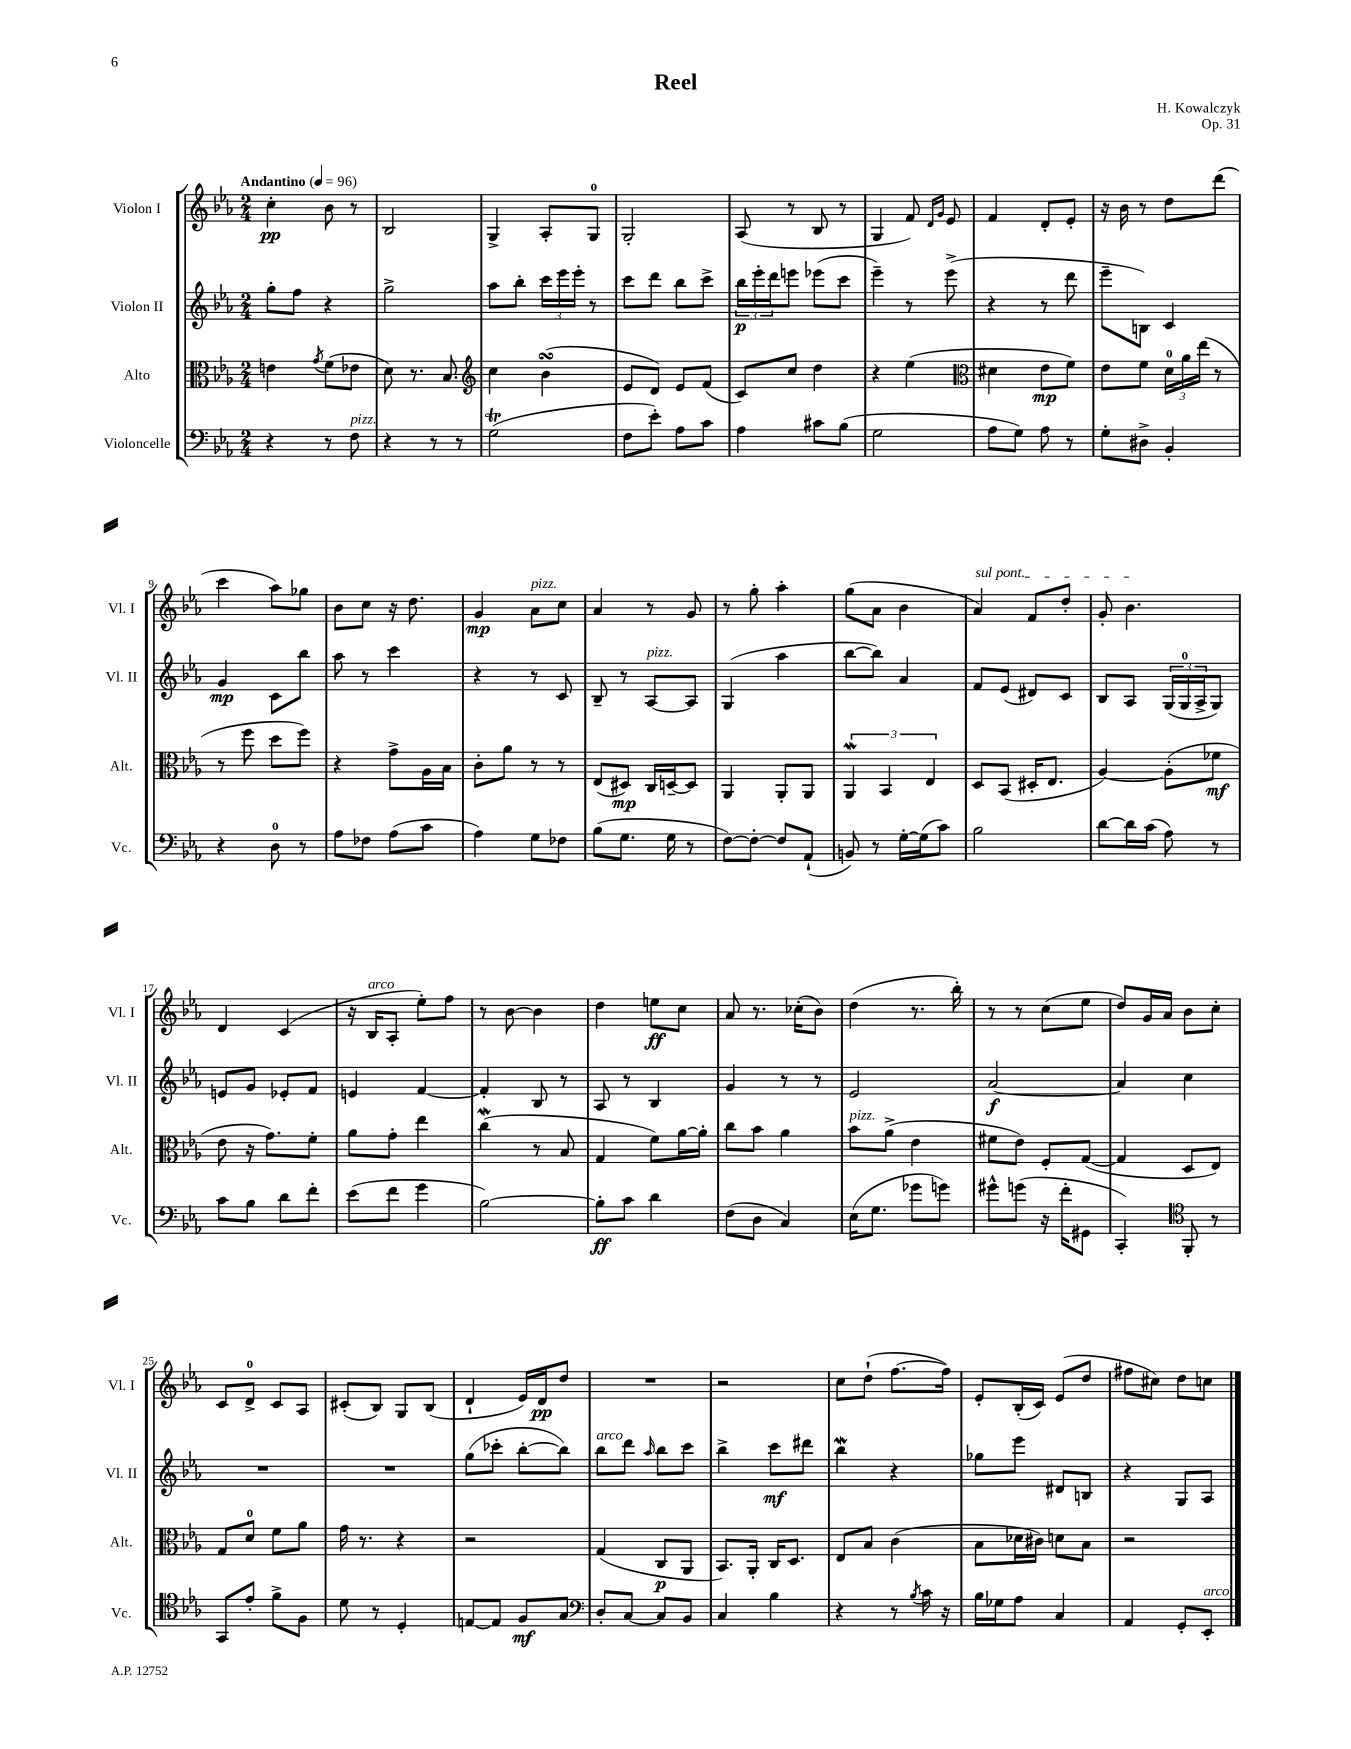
\header { title = "Reel" composer = "H. Kowalczyk" opus = "Op. 31" }
<<
\new StaffGroup <<
\new Staff = "s0" \with { instrumentName = "Violon I" shortInstrumentName = "Vl. I" } {
    \clef treble \key ees \major \numericTimeSignature \time 2/4 \tempo "Andantino" 4 = 96
    c''4-.\pp bes'8 r8 |
    bes2 |
    g4-> aes8-. g8-0 |
    g2-. |
    aes8( r8 bes8 r8 |
    g4 f'8) \grace { d'16 g'16 } ees'8 |
    f'4 d'8-. ees'8-. |
    r16 bes'16 r8 d''8 d'''8( |
    c'''4 aes''8) ges''8 |
    bes'8 c''8 r16 d''8. |
    g'4\mp aes'8^\markup { \italic "pizz." } c''8 |
    aes'4 r8 g'8 |
    r8 g''8-. aes''4-. |
    g''8( aes'8 bes'4 |
    \once \override TextSpanner.bound-details.left.text = \markup { \italic "sul pont." } aes'4\startTextSpan) f'8 d''8-. |
    g'8-. bes'4.\stopTextSpan |
    d'4 c'4( |
    r16 bes16^\markup { \italic "arco" } aes8-. ees''8-.) f''8 |
    r8 bes'8~ bes'4 |
    d''4 e''8\ff c''8 |
    aes'8 r8. ces''16-.( bes'8) |
    d''4( r8. bes''16-.) |
    r8 r8 c''8( ees''8 |
    d''8) g'16 aes'16 bes'8 c''8-. |
    c'8 d'8-0-> c'8 aes8 |
    cis'8-.( bes8) g8 bes8( |
    d'4-! ees'16) d'16\pp d''8 |
    R2 |
    r2 |
    c''8 d''8-!( f''8.~ f''16) |
    ees'8-. bes16-.( c'16) ees'8( d''8 |
    fis''8 cis''8) d''8 c''8 \bar "|." |
}
\new Staff = "s1" \with { instrumentName = "Violon II" shortInstrumentName = "Vl. II" } {
    \clef treble \key ees \major \numericTimeSignature \time 2/4
    g''8-. f''8 r4 |
    g''2-> |
    aes''8 bes''8-. \tuplet 3/2 { c'''16 ees'''16 ees'''16-. } r8 |
    c'''8 d'''8 bes''8 c'''8-> |
    \tuplet 3/2 { bes''16\p ees'''16-. d'''16 } e'''8 ees'''8( c'''8 |
    ees'''4--) r8 ees'''8->( |
    r4 r8 d'''8 |
    ees'''8-- b8) c'4 |
    g'4\mp c'8 bes''8 |
    aes''8 r8 c'''4 |
    r4 r8 c'8 |
    bes8-- r8 aes8~^\markup { \italic "pizz." } aes8 |
    g4( aes''4 |
    bes''8~ bes''8) aes'4 |
    f'8 ees'8( dis'8) c'8 |
    bes8 aes8 \tuplet 3/2 { g16( g16-0 aes16-> } g8) |
    e'8 g'8 ees'8-. f'8 |
    e'4 f'4~ |
    f'4-. bes8 r8 |
    aes8 r8 bes4 |
    g'4 r8 r8 |
    ees'2 |
    aes'2~\f |
    aes'4 c''4 |
    R2 |
    R2 |
    g''8( ces'''8-. bes''8~-. bes''8) |
    bes''8^\markup { \italic "arco" } d'''8 \grace { aes''16 } bes''8 c'''8 |
    bes''4-> c'''8\mf dis'''8 |
    bes''4\mordent r4 |
    ges''8 ees'''8 dis'8 b8 |
    r4 g8 aes8 \bar "|." |
}
\new Staff = "s2" \with { instrumentName = "Alto" shortInstrumentName = "Alt." } {
    \clef alto \key ees \major \numericTimeSignature \time 2/4
    e'4 \acciaccatura { g'8 } f'8( ees'8 |
    d'8) r8. bes8. |
    \clef treble c''4 bes'4\turn( |
    ees'8 d'8) ees'8 f'8( |
    c'8) c''8 d''4 |
    r4 ees''4( |
    \clef alto dis'4 ees'8\mp f'8) |
    ees'8 f'8 \tuplet 3/2 { d'16-0 aes'16 ees''16( } r8 |
    r8 f''8 d''8 f''8) |
    r4 g'8-> aes16 bes16 |
    c'8-. aes'8 r8 r8 |
    ees8( dis8\mp) c16 d16~-- d8 |
    aes,4 aes,8-. aes,8 |
    \tuplet 3/2 { aes,4\mordent bes,4 ees4 } |
    d8 bes,8( dis16-. ees8. |
    aes4~) aes8-.( fes'8\mf |
    ees'8 r16 g'8.) f'8-. |
    aes'8 g'8-. ees''4 |
    c''4\mordent( r8 bes8 |
    g4 f'8) aes'16~ aes'16-. |
    c''8 bes'8 aes'4 |
    bes'8^\markup { \italic "pizz." } aes'8->( ees'4 |
    fis'8 ees'8) f8-. g8~( |
    g4 d8 ees8) |
    g8 d'8-0 f'8 aes'8 |
    g'16 r8. r4 |
    r2 |
    g4( c8\p aes,8 |
    bes,8.) aes,16-. c16 d8. |
    ees8 bes8 c'4( |
    bes8 des'16 cis'16) d'8 bes8 |
    r2 \bar "|." |
}
\new Staff = "s3" \with { instrumentName = "Violoncelle" shortInstrumentName = "Vc." } {
    \clef bass \key ees \major \numericTimeSignature \time 2/4
    r4 r8 f8^\markup { \italic "pizz." } |
    r4 r8 r8 |
    g2\trill( |
    f8 ees'8-.) aes8 c'8 |
    aes4 cis'8 bes8( |
    g2 |
    aes8 g8) aes8 r8 |
    g8-. dis8-> bes,4-. |
    r4 d8-0 r8 |
    aes8 fes8 aes8( c'8 |
    aes4) g8 fes8 |
    bes8( g8. g16 r8 |
    f8~) f8~-. f8 aes,8-!( |
    b,8) r8 g16~-. g16( c'8) |
    bes2 |
    d'8~ d'16 c'16( aes8) r8 |
    c'8 bes8 d'8 f'8-. |
    ees'8( f'8 g'4 |
    bes2~) |
    bes8-.\ff c'8 d'4 |
    f8( d8 c4) |
    ees16( g8. ges'8 g'8) |
    gis'8-^ g'8( r16 f'16-. gis,8 |
    c,4-.) \clef tenor f,8-. r8 |
    g,8 ees'8-. f'8-> f8 |
    d'8 r8 d4-. |
    e8~ e8 f8\mf g8 |
    \clef bass d8-. c8~ c8 bes,8 |
    c4 bes4 |
    r4 r8 \acciaccatura { bes8 } c'16 r16 |
    bes16 ges16 aes8 c4 |
    aes,4 g,8-. ees,8-.^\markup { \italic "arco" } \bar "|." |
}
>>
>>
